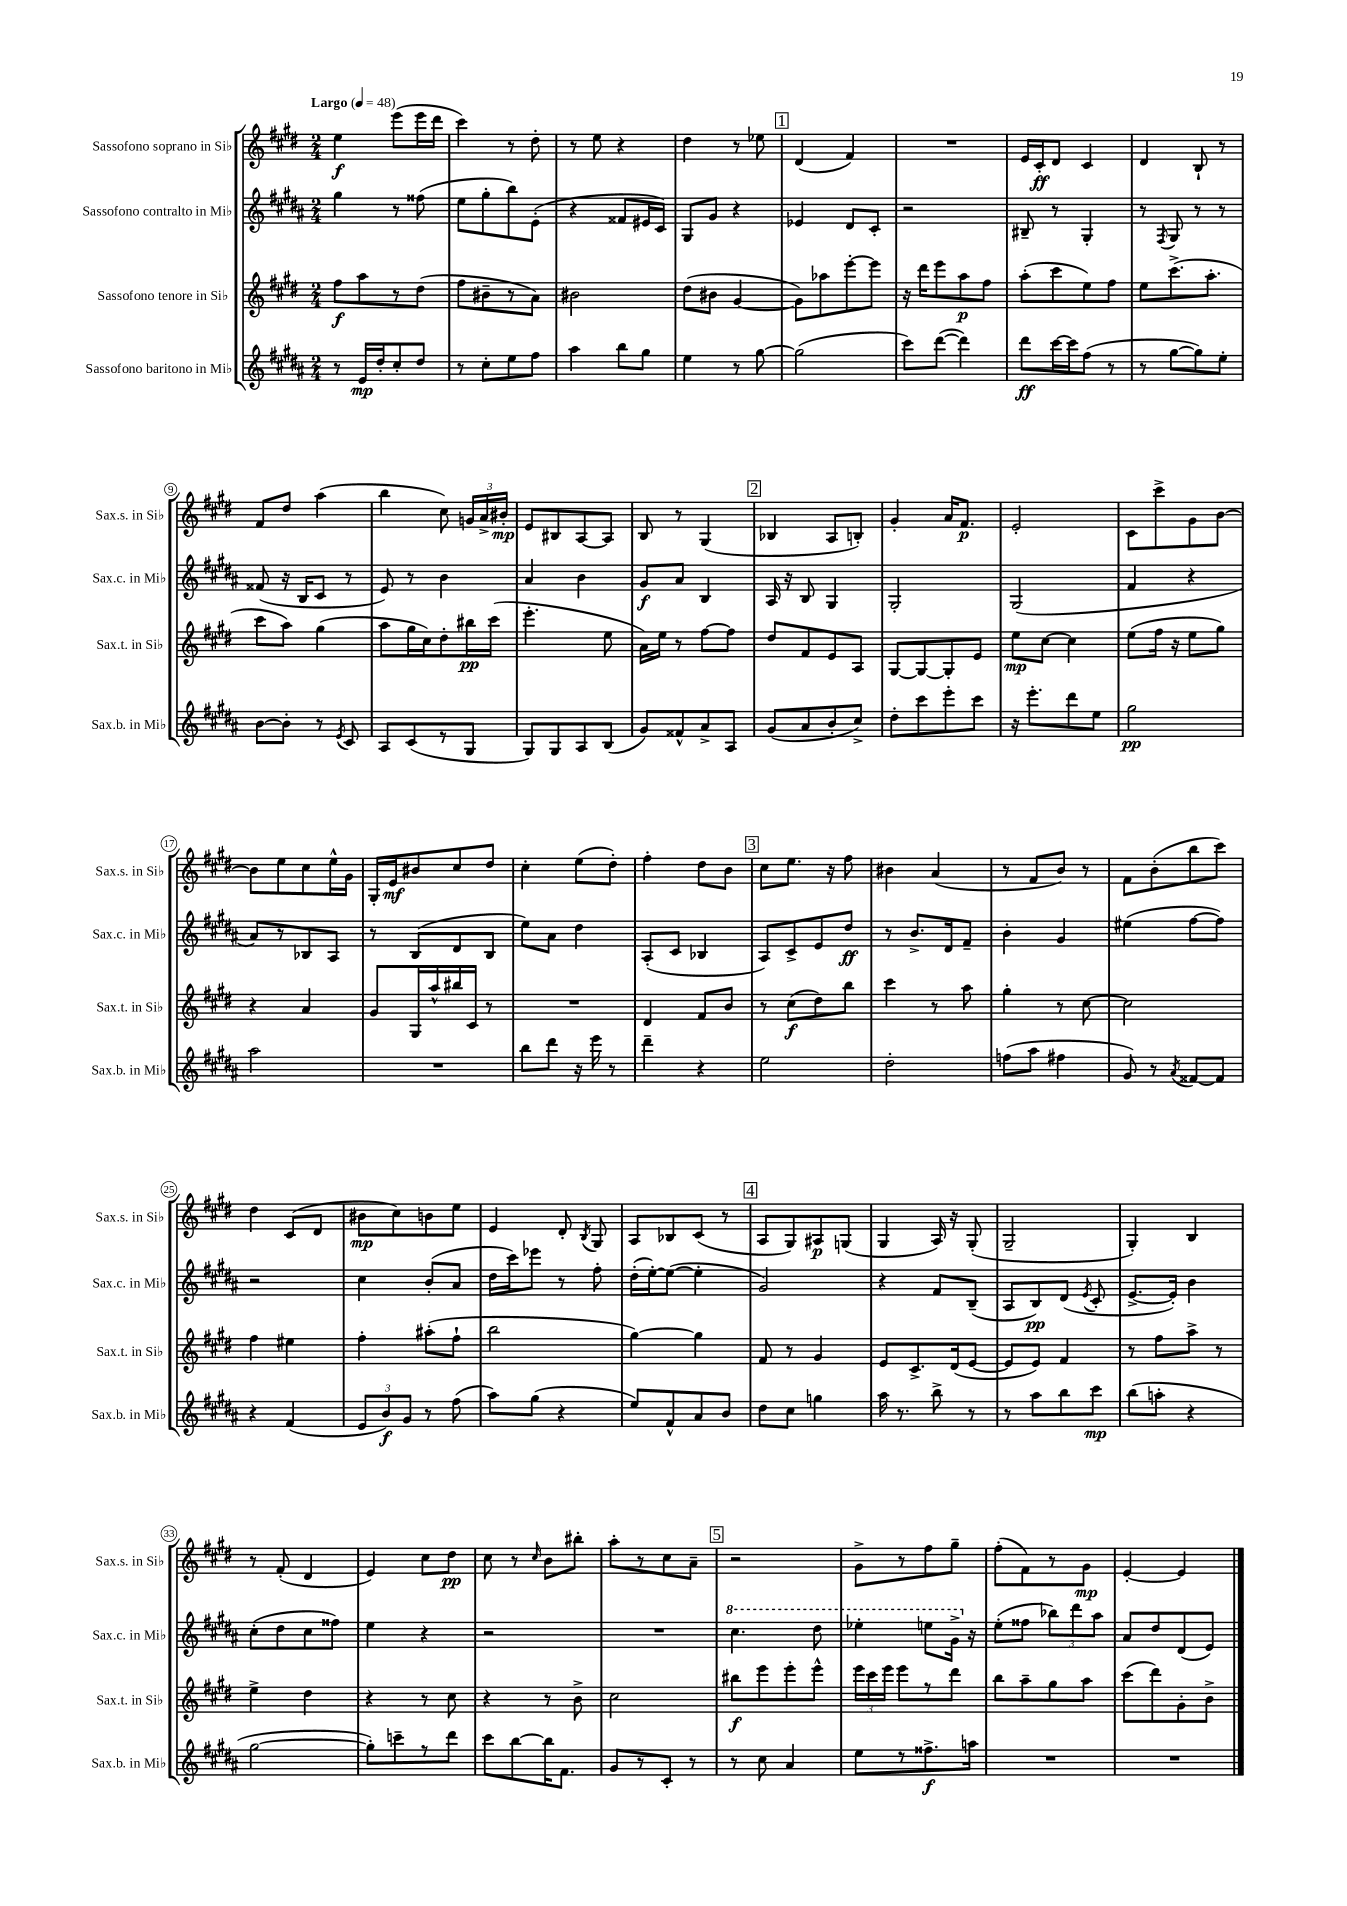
<<
\new StaffGroup <<
\new Staff = "s0" \with { instrumentName = "Sassofono soprano in Sib" shortInstrumentName = "Sax.s. in Sib" } {
    \clef treble \key e \major \numericTimeSignature \time 2/4 \tempo "Largo" 4 = 48
    \autoBeamOff e''4\f e'''8[( e'''16 dis'''16] |
    cis'''4) r8 dis''8-. |
    r8 e''8 r4 |
    dis''4 r8 ees''8 |
    \mark \markup { \box "1" } dis'4( fis'4) |
    R2 |
    e'16[ cis'16-.\ff dis'8] cis'4 |
    dis'4 b8-! r8 |
    fis'8[ dis''8] a''4( |
    b''4 cis''8) \tuplet 3/2 { g'16[ a'16-> bis'16]-.\mp } |
    e'8[ bis8 a8~ a8] |
    b8 r8 gis4( |
    \mark \markup { \box "2" } bes4 a8[ b8]-.) |
    gis'4-. a'16[ fis'8.]\p |
    e'2-. |
    cis'8[ cis'''8-> gis'8 b'8]~ |
    b'8[ e''8 cis''8 e''16-^ gis'16] |
    gis16[-. e'16\mf bis'8 cis''8 dis''8] |
    cis''4-. e''8[( dis''8]-.) |
    fis''4-. dis''8[ b'8] |
    \mark \markup { \box "3" } cis''8[ e''8.] r16 fis''8 |
    bis'4 a'4( |
    r8 fis'8[ b'8]) r8 |
    fis'8[ b'8-.( b''8 cis'''8]) |
    dis''4 cis'8[( dis'8] |
    bis'8[\mp cis''8) b'8 e''8] |
    e'4 dis'8-. \acciaccatura { b8 } gis8 |
    a8[ bes8 cis'8]( r8 |
    \mark \markup { \box "4" } a8[ gis8) ais8\p g8]( |
    gis4 a16) r16 gis8-.( |
    gis2-- |
    gis4-.) b4 |
    r8 fis'8-.( dis'4 |
    e'4) cis''8[ dis''8]\pp |
    cis''8 r8 \grace { cis''16 } b'8[ bis''8]-. |
    a''8[-. r8 cis''8 a'8]-- |
    \mark \markup { \box "5" } r2 |
    gis'8[-> r8 fis''8 gis''8]-- |
    fis''8[-.( fis'8) r8 gis'8]\mp |
    e'4~-. e'4 \bar "|." |
}
\new Staff = "s1" \with { instrumentName = "Sassofono contralto in Mib" shortInstrumentName = "Sax.c. in Mib" } {
    \clef treble \key b \major \numericTimeSignature \time 2/4
    \autoBeamOff gis''4 r8 fisis''8( |
    e''8[ gis''8-. b''8) e'8]-.( |
    r4 fisis'8[ eis'16 cis'16]) |
    gis8[ gis'8] r4 |
    \mark \markup { \box "1" } ees'4 dis'8[ cis'8]-. |
    r2 |
    bis8-- r8 gis4-. |
    r8 \acciaccatura { fis8 } gis8 r8 r8 |
    fisis'8( r16 b16[ cis'8] r8 |
    e'8) r8 b'4 |
    ais'4 b'4 |
    gis'8[\f ais'8] b4 |
    \mark \markup { \box "2" } ais16 r16 b8 gis4 |
    gis2-. |
    gis2( |
    fis'4 r4 |
    ais'8[) r8 bes8 ais8] |
    r8 b8[( dis'8 b8] |
    e''8[) ais'8] dis''4 |
    ais8[-.( cis'8] bes4 |
    \mark \markup { \box "3" } ais8[) cis'8-> e'8 dis''8]\ff |
    r8 b'8.[-> dis'16 fis'8]-- |
    b'4-. gis'4 |
    eis''4( fis''8[~ fis''8]) |
    r2 |
    cis''4 b'8[-.( ais'8] |
    dis''16[ cis'''16) ees'''8] r8 fis''8-. |
    dis''16[-.( e''16~-.) e''8]~( e''4-. |
    \mark \markup { \box "4" } gis'2) |
    r4 fis'8[ b8]--( |
    ais8[ b8\pp) dis'8]( \acciaccatura { e'8 } cis'8-. |
    e'8.[~-> e'16]-.) b'4 |
    cis''8[-.( dis''8 cis''8 fisis''8]) |
    e''4 r4 |
    r2 |
    R2 |
    \mark \markup { \box "5" } \ottava #1 cis'''4. dis'''8 |
    ees'''4-. e'''8[ gis''16]-> \ottava #0 r16 |
    e''8[-.( fisis''8] \tuplet 3/2 { bes''8[) dis'''8 ais''8] } |
    ais'8[ dis''8 dis'8( e'8]) \bar "|." |
}
\new Staff = "s2" \with { instrumentName = "Sassofono tenore in Sib" shortInstrumentName = "Sax.t. in Sib" } {
    \clef treble \key e \major \numericTimeSignature \time 2/4
    \autoBeamOff fis''8[\f a''8 r8 dis''8]( |
    fis''8[ bis'8-- r8 a'8]) |
    bis'2 |
    dis''8[( bis'8] gis'4~ |
    \mark \markup { \box "1" } gis'8[) aes''8 e'''8~-. e'''8] |
    r16 dis'''16[ e'''8 a''8\p fis''8] |
    a''8[-.( cis'''8 e''8) fis''8] |
    e''8[ cis'''8.->( a''8.]-. |
    cis'''8[ a''8]) gis''4( |
    a''8[ gis''16 cis''16) dis''8-. bis''16\pp cis'''16]( |
    e'''4.-. e''8 |
    a'16[) e''16] r8 fis''8[~ fis''8] |
    \mark \markup { \box "2" } dis''8[ fis'8 e'8 a8] |
    gis8[~ gis8~ gis8-. e'8] |
    e''8[\mp cis''8]~ cis''4 |
    e''8[( fis''16] r16 e''8[ gis''8]) |
    r4 a'4 |
    gis'8[ gis16 a''16-^ bis''16 cis'16] r8 |
    R2 |
    dis'4 fis'8[ b'8] |
    \mark \markup { \box "3" } r8 cis''8[\f( dis''8) b''8] |
    cis'''4 r8 a''8 |
    gis''4-. r8 cis''8~ |
    cis''2 |
    fis''4 eis''4 |
    fis''4-. ais''8[-.( fis''8]-! |
    b''2 |
    gis''4~) gis''4 |
    \mark \markup { \box "4" } fis'8 r8 gis'4 |
    e'8[ cis'8.-> dis'16( e'8]~ |
    e'8[ e'8]) fis'4 |
    r8 fis''8[ a''8]-> r8 |
    e''4-> dis''4 |
    r4 r8 cis''8 |
    r4 r8 b'8-> |
    cis''2 |
    \mark \markup { \box "5" } bis''8[\f e'''8 e'''8-. e'''8]-^ |
    \tuplet 3/2 { e'''16[ cis'''16 e'''16] } e'''8[ r8 dis'''8] |
    b''8[ a''8-- gis''8 a''8] |
    cis'''8[( dis'''8) gis'8-. b'8]-> \bar "|." |
}
\new Staff = "s3" \with { instrumentName = "Sassofono baritono in Mib" shortInstrumentName = "Sax.b. in Mib" } {
    \clef treble \key b \major \numericTimeSignature \time 2/4
    \autoBeamOff r8 e'16[\mp dis''16-. cis''8-. dis''8] |
    r8 cis''8[-. e''8 fis''8] |
    ais''4 b''8[ gis''8] |
    e''4 r8 gis''8~ |
    \mark \markup { \box "1" } gis''2( |
    cis'''8[) dis'''8]~( dis'''4) |
    dis'''8[\ff cis'''16~ cis'''16 fis''8]( r8 |
    r8 gis''8[~ gis''8) e''8]-. |
    b'8[~ b'8]-. r8 \acciaccatura { e'8 } cis'8 |
    ais8[ cis'8( r8 gis8] |
    gis8[) gis8 ais8 b8]( |
    gis'8[) fisis'8-^ ais'8-> ais8] |
    \mark \markup { \box "2" } gis'8[( ais'8 b'8-. cis''8]->) |
    dis''8[-. cis'''8 e'''8-. cis'''8] |
    r16 e'''8.[-. dis'''8 e''8] |
    gis''2\pp |
    ais''2 |
    R2 |
    b''8[ dis'''8] r16 e'''16 r8 |
    dis'''4-- r4 |
    \mark \markup { \box "3" } e''2 |
    dis''2-. |
    f''8[( ais''8] fis''4 |
    gis'8) r8 \acciaccatura { ais'8 } fisis'8[~ fisis'8] |
    r4 fis'4( |
    \tuplet 3/2 { e'8[ b'8\f) gis'8] } r8 fis''8( |
    ais''8[) gis''8]( r4 |
    e''8[) fis'8-^ ais'8 b'8] |
    \mark \markup { \box "4" } dis''8[ cis''8] g''4 |
    ais''16 r8. b''8-> r8 |
    r8 ais''8[ b''8 cis'''8]\mp |
    b''8[( a''8]-. r4 |
    gis''2~ |
    gis''8[-.) c'''8-- r8 dis'''8] |
    cis'''8[ b''8~ b''16 fis'8.] |
    gis'8[ r8 cis'8]-. r8 |
    \mark \markup { \box "5" } r8 cis''8 ais'4 |
    e''8[ r8 fisis''8.->\f a''16] |
    R2 |
    R2 \bar "|." |
}
>>
>>
\layout { \context { \Score \override BarNumber.stencil = #(make-stencil-circler 0.1 0.3 ly:text-interface::print) } }
